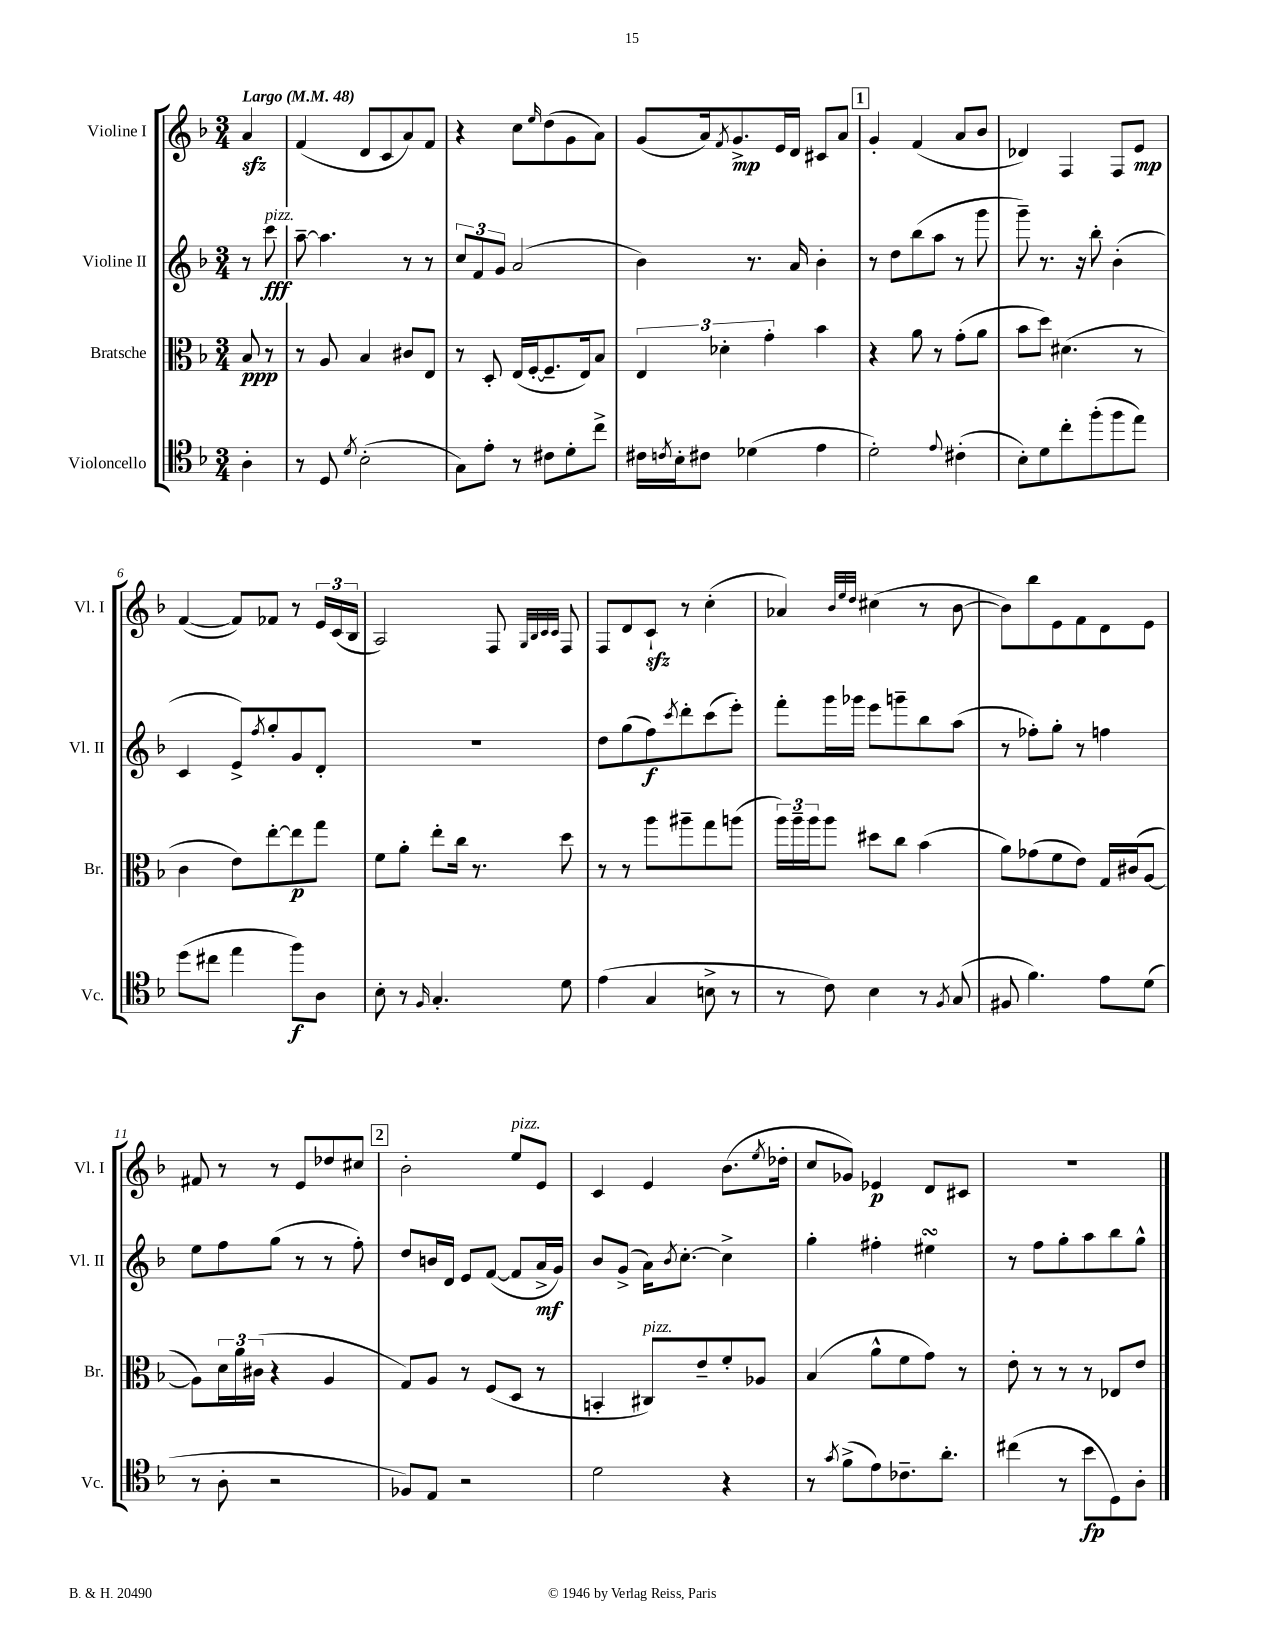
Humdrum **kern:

**kern	**kern	**kern	**kern
*staff4	*staff3	*staff2	*staff1
*clefC4	*clefC3	*clefG2	*clefG2
*k[b-]	*k[b-]	*k[b-]	*k[b-]
*M3/4	*M3/4	*M3/4	*M3/4
*MM48	*MM48	*MM48	*MM48
4A'\	8B-/	8r	4a/
.	8r	8ccc\	.
=	=	=	=
8r	8r	[8aa~\	(4f/
8D/	8A/	4.aa\]	.
8qd/	.	.	.
(2B-'\	4B-/	.	8d/L
.	.	.	8c/
.	8c#/L	8r	8a/)
.	8E/J	8r	8f/J
=	=	=	=
8G\L)	8r	12cc/L	4r
.	.	12f/	.
8e'\J	8D'/	.	.
.	.	12g/J	.
8r	(16E/LL	(2a/	8cc\L
.	[16F'/J	.	.
.	.	.	16qqee/
8c#\L	8.F~/]	.	(8dd\
8d'\	.	.	8g\
.	16E/k)	.	.
8cc^\J	8B-/J	.	8a\J)
=	=	=	=
16c#\LL	6E/	4b-\)	(8g/L
8qc/	.	.	.
16B-'\J	.	.	.
8c#\J	.	.	16a/k)
.	6d-'\	.	.
.	.	.	8qf/
.	.	.	8.g^/
(4d-\	.	8.r	.
.	6g'\	.	.
.	.	.	16e/L
.	.	16a/	16d/JJ
4e\	4b-\	4b-'\	8c#/L
.	.	.	8a/J
=	=	=	=
2d'\)	4r	8r	4g'/
.	.	8dd\L	.
.	8a\	(8bb-\	(4f/
.	8r	8aa\J	.
8qqe/	.	.	.
(4c#'\	(8g'\L	8r	8a/L
.	8a\J	8ggg\	8b-/J
=	=	=	=
8B-'\L)	8b-\L	8ggg~\)	4d-/)
8d\	8dd\J)	8.r	.
8cc'\	(4.d#\	.	4F/
.	.	16r	.
(8ff'\	.	8bb-'\	.
8ff\	.	(4b-'\	8F/L
8ee\J)	8r	.	8e/J
=	=	=	=
(8dd\L	4c\	4c/	([4f/
8cc#\J	.	.	.
4ee\	8e\L)	8e^/L)	8f/]L)
.	.	8qff/	.
.	[8ee'\	8gg'/	8f-/J
8ff\L)	8ee\]	8g/	8r
8A\J	8gg\J	8d'/J	24e/LL
.	.	.	(24c/
.	.	.	24B-/JJ
=	=	=	=
8B-'\	8f\L	2.r	2A/)
8r	8a'\J	.	.
16qqF/	.	.	.
4.G'/	8ee'\L	.	.
.	16cc\Jk	.	.
.	8.r	.	.
.	.	.	8F/
.	.	.	32qqG/LLL
.	.	.	32qqB-/
.	.	.	32qqc/
.	.	.	32qqc/JJJ
8d\	8dd\	.	8F/
=	=	=	=
(4e\	8r	8dd\L	8F/L
.	8r	(8gg\	8d/
4G/	8aa\L	8ff\)	8c`/J
.	.	8qccc/	.
.	8aa#~\	8ddd'\	8r
8B^\	8gg\	(8ccc\	(4cc'\
8r	(8aa\J	8eee'\J)	.
=	=	=	=
8r	24aa\LL)	8fff'\L	4a-/)
.	24aa~\	.	.
.	24aa\J	.	.
8c\)	8aa\J	16ggg\L	.
.	.	16ggg-\JJ	.
.	.	.	32qqb-/LLL
.	.	.	32qqee/
.	.	.	32qqdd/JJJ
4B-\	8dd#\L	8eee\L	(4cc#\
.	8cc\J	8ggg~\	.
8r	(4b-\	8bb-\	8r
8qF/	.	.	.
(8G/	.	(8aa\J	[8b-\
=	=	=	=
8F#/	8a\L)	8r	8b-\]L)
4.f\)	(8g-\	8ff-'\L)	8bb-\
.	8f\	8gg'\J	8e\
.	8e\J)	8r	8f\
8e\L	16G/LL	4ff\	8d\
.	(16c#/J	.	.
(8d\J	[8A/J	.	8e\J
=	=	=	=
8r	8A\]L)	8ee\L	8f#/
8A'\	24d\L	8ff\	8r
.	24a\	.	.
.	(24c#\JJ	.	.
2r	4r	(8gg\J	8r
.	.	8r	8e/L
.	4A/	8r	8dd-/
.	.	8ff'\)	8cc#/J
=	=	=	=
8F-/L)	8G/L)	8dd/L	2b-'\
8E/J	8A/J	16b/L	.
.	.	16d/JJ	.
2r	8r	8e/L	.
.	(8F/L	([8f/J	.
.	8D/J	8f/]L	8ee/L
.	8r	16a^/L	8e/J
.	.	16g/JJ)	.
=	=	=	=
2d\	4BB'/	8b-/L	4c/
.	.	(8g^/J	.
.	8C#/L)	16a\LK)	4e/
.	.	8qb-/	.
.	.	[8.cc'\J	.
.	8e~/	.	.
4r	8f'/	4cc^\]	(8.b-\L
.	8A-/J	.	.
.	.	.	8qee/
.	.	.	16dd-'\Jk
=	=	=	=
8r	(4B-/	4gg'\	8cc/L
8qg/	.	.	.
(8f^\L	.	.	8g-/J)
8e\)	8a^^\L	4ff#'\	4e-/
8.c-~\	8f\	.	.
.	8g\J)	4ee#\	8d/L
8.a'\J	.	.	.
.	8r	.	8c#/J
=	=	=	=
(4cc#\	8e'\	8r	2.r
.	8r	8ff\L	.
8r	8r	8gg'\	.
8b-\L	8r	8aa\	.
8D\)	8E-/L	8bb-\	.
8A'\J	8e/J	8gg^^\J	.
==	==	==	==
*-	*-	*-	*-
